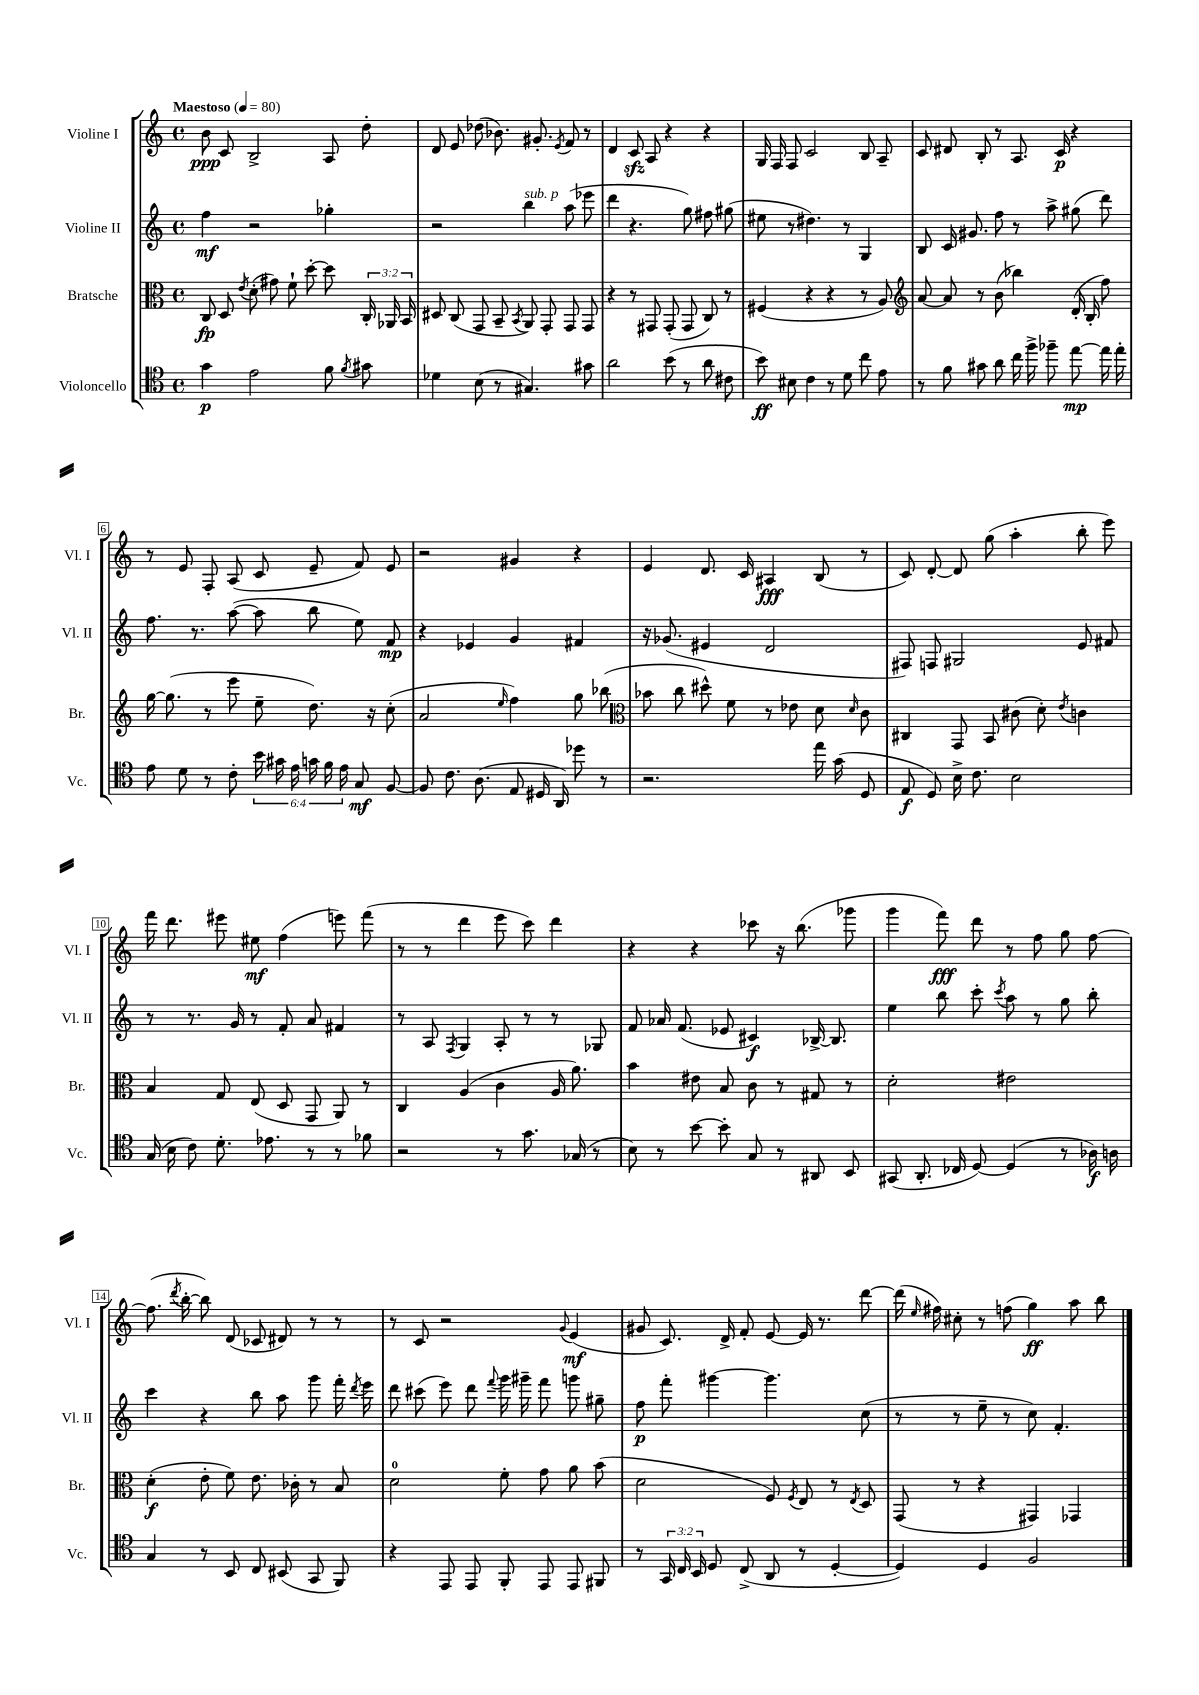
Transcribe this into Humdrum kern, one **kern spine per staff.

**kern	**dynam	**kern	**dynam	**kern	**dynam	**kern	**dynam
*part4	*part4	*part3	*part3	*part2	*part2	*part1	*part1
*staff4	*staff4	*staff3	*staff3	*staff2	*staff2	*staff1	*staff1
*I"Violoncello	*	*I"Bratsche	*	*I"Violine II	*	*I"Violine I	*
*I'Vc.	*	*I'Br.	*	*I'Vl. II	*	*I'Vl. I	*
*clefC4	*	*clefC3	*	*clefG2	*	*clefG2	*
*k[]	*	*k[]	*	*k[]	*	*k[]	*
*M4/4	*	*M4/4	*	*M4/4	*	*M4/4	*
*met(c)	*	*met(c)	*	*met(c)	*	*met(c)	*
*MM80	*	*MM80	*	*MM80	*	*MM80	*
=1	=1	=1	=1	=1	=1	=1	=1
!	!	!	!	!	!	!LO:TX:a:B:t=Maestoso	!
4g\	p	8C/	fp	4ff\	mf	8b\	ppp
.	.	8D/	.	.	.	8c/	.
.	.	8qe/	.	.	.	.	.
2e\	.	(8d'\	.	2r	.	2B^/	.
.	.	8g#X\)	.	.	.	.	.
.	.	8f`\	.	.	.	.	.
.	.	[8dd'\	.	.	.	.	.
8f\	.	8dd\]	.	4gg-X'\	.	8A/	.
8qf/	.	.	.	.	.	.	.
8g#X\	.	24C'/	.	.	.	8dd'\	.
.	.	24AA-X/	.	.	.	.	.
.	.	24BB/	.	.	.	.	.
=2	=2	=2	=2	=2	=2	=2	=2
4d-X\	.	8D#X/	.	2r	.	8d/	.
.	.	(8C/	.	.	.	8e/	.
(8B\	.	8GG/	.	.	.	(8dd-X\	.
8r	.	8BB~/	.	.	.	8.b-X\)	.
.	.	8qBB/	.	.	.	.	.
!	!	!	!	!LO:TX:a:i:t=sub. p	!	!	!
4.G#X/)	.	8AA/)	.	4bb\	.	.	.
.	.	.	.	.	.	8.g#X'/	.
.	.	8GG'/	.	.	.	.	.
.	.	.	.	.	.	8qe/	.
.	.	8GG/	.	(8aa\	.	8f/	.
8g#X\	.	8GG/	.	8eee-X\	.	8r	.
=3	=3	=3	=3	=3	=3	=3	=3
2a\	.	4r	.	4ddd\	.	4d/	.
.	.	8r	.	4.r	.	8czz/	.
.	.	8GG#X/	.	.	.	8A/	.
(8b\	.	(8GG#'/	.	.	.	4r	.
8r	.	8GG#/	.	8gg\)	.	.	.
8a\	.	8C/)	.	8ff#X\	.	4r	.
8c#X\	.	8r	.	(8gg#X\	.	.	.
=4	=4	=4	=4	=4	=4	=4	=4
8b\)	ff	(4F#X/	.	8ee#X\	.	16G/	.
.	.	.	.	.	.	16F/	.
8B#X\	.	.	.	8r	.	8F/	.
4c\	.	4r	.	4.dd#X\)	.	2c/	.
8r	.	4r	.	.	.	.	.
8d\	.	.	.	8r	.	.	.
8cc\	.	8r	.	4G/	.	8B/	.
8e\	.	8A/)	.	.	.	8A~/	.
=5	=5	=5	=5	=5	=5	=5	=5
*	*	*clefG2	*	*	*	*	*
8r	.	[8a/	.	8B/	.	8c/	.
8f\	.	8a/]	.	16c/	.	8d#X/	.
.	.	.	.	8.g#X/	.	.	.
8g#X\	.	8r	.	.	.	8B'/	.
8a\	.	(8b\	.	8ff\	.	8r	.
16cc\	.	4bb-X\)	.	8r	.	8.A/	.
16ff^\	.	.	.	.	.	.	.
8ff-X~\	.	.	.	8aa^\	.	.	.
.	.	.	.	.	.	16c/	p
[8ee\	mp	(16d'/	.	(8gg#X\	.	4r	.
.	.	16B'/	.	.	.	.	.
16ee\]	.	8ff\)	.	8ddd\)	.	.	.
16ee'\	.	.	.	.	.	.	.
!!LO:LB:g=z
=6	=6	=6	=6	=6	=6	=6	=6
8e\	.	[16gg\	.	8.ff\	.	8r	.
.	.	(8.gg\]	.	.	.	.	.
8d\	.	.	.	.	.	8e/	.
.	.	.	.	8.r	.	.	.
8r	.	8r	.	.	.	8F'/	.
8c'\	.	8eee\	.	([8aa\	.	(8A/	.
24b\	.	8ee~\	.	8aa\]	.	8c/	.
24g#X\	.	.	.	.	.	.	.
24e\	.	.	.	.	.	.	.
24gn\	.	8.dd\)	.	8bb\	.	8e~/	.
24f\	.	.	.	.	.	.	.
24e\	.	.	.	.	.	.	.
8G/	mf	.	.	8ee\)	.	8f/)	.
.	.	16r	.	.	.	.	.
[8F/	.	(8cc'\	.	8f/	mp	8e/	.
=7	=7	=7	=7	=7	=7	=7	=7
8F/]	.	2a/	.	4r	.	2r	.
8.c\	.	.	.	.	.	.	.
.	.	.	.	4e-X/	.	.	.
(8.A\	.	.	.	.	.	.	.
.	.	16qqee/	.	.	.	.	.
8E/	.	4ff\)	.	4g/	.	4g#X/	.
16D#X/	.	.	.	.	.	.	.
16AA/)	.	.	.	.	.	.	.
8dd-X\	.	8gg\	.	4f#X/	.	4r	.
8r	.	(8bb-X\	.	.	.	.	.
=8	=8	=8	=8	=8	=8	=8	=8
*	*	*clefC3	*	*	*	*	*
2.r	.	8b-X\	.	16r	.	4e/	.
.	.	.	.	(8.g-X/	.	.	.
.	.	8cc\	.	.	.	.	.
.	.	8dd#X^^\)	.	4e#X/	.	8.d/	.
.	.	8f\	.	.	.	.	.
.	.	.	.	.	.	16c/	.
.	.	8r	.	2d/	.	4A#X/	fff
.	.	8e-X\	.	.	.	.	.
16ee\	.	8d\	.	.	.	(8B/	.
(16g\	.	.	.	.	.	.	.
.	.	16qqd/	.	.	.	.	.
8D/	.	8c\	.	.	.	8r	.
=9	=9	=9	=9	=9	=9	=9	=9
8E/	f	4C#X/	.	8F#X/)	.	8c/)	.
8D/)	.	.	.	8Fn/	.	[8d'/	.
16B^\	.	8GG/	.	2G#X/	.	8d/]	.
8.c\	.	.	.	.	.	.	.
.	.	8BB/	.	.	.	(8gg\	.
2B\	.	(8c#X\	.	.	.	4aa'\	.
.	.	8d'\)	.	.	.	.	.
.	.	8qe/	.	.	.	.	.
.	.	4cn\	.	8e/	.	8bb'\	.
.	.	.	.	8f#X/	.	8eee\)	.
!!LO:LB:g=z
=10	=10	=10	=10	=10	=10	=10	=10
(16G/	.	4B/	.	8r	.	16fff\	.
16B\	.	.	.	.	.	8.ddd\	.
8c\)	.	.	.	8.r	.	.	.
8.d'\	.	8G/	.	.	.	8eee#X\	.
.	.	.	.	16g/	.	.	.
.	.	(8E/	.	8r	.	8ee#X\	mf
8.e-X\	.	.	.	.	.	.	.
.	.	8D/	.	8f'/	.	(4ff\	.
8r	.	8GG/	.	8a/	.	.	.
8r	.	8AA/)	.	4f#X/	.	8eeen\)	.
8f-X\	.	8r	.	.	.	(8fff\	.
=11	=11	=11	=11	=11	=11	=11	=11
2r	.	4C/	.	8r	.	8r	.
.	.	.	.	8A/	.	8r	.
.	.	.	.	8qF/	.	.	.
.	.	(4A/	.	4G/	.	4ddd\	.
8r	.	4c\	.	8A'/	.	8eee\	.
8.g\	.	.	.	8r	.	8ccc\)	.
.	.	16A/	.	8r	.	4ddd\	.
(16G-X/	.	8.a\)	.	.	.	.	.
8r	.	.	.	8G-X/	.	.	.
=12	=12	=12	=12	=12	=12	=12	=12
8B\)	.	4b\	.	8f/	.	4r	.
8r	.	.	.	16a-X/	.	.	.
.	.	.	.	(8.f/	.	.	.
[8b\	.	8e#X\	.	.	.	4r	.
8b'\]	.	8B/	.	8e-X/	.	.	.
8G/	.	8c\	.	4c#X/)	f	8ccc-X\	.
8r	.	8r	.	.	.	16r	.
.	.	.	.	.	.	(8.bb\	.
8AA#X/	.	8G#X/	.	[16B-X^/	.	.	.
.	.	.	.	8.B-/]	.	.	.
8BB/	.	8r	.	.	.	8ggg-X\	.
=13	=13	=13	=13	=13	=13	=13	=13
(8GG#X/	.	2d'\	.	4ee\	.	4ggg\	.
8.AA'/	.	.	.	.	.	.	.
.	.	.	.	8bb\	.	8fff\)	fff
16C-X/	.	.	.	.	.	.	.
[8D/)	.	.	.	8ccc'\	.	8ddd\	.
.	.	.	.	8qccc/	.	.	.
(4D/]	.	2e#X\	.	8aa\	.	8r	.
.	.	.	.	8r	.	8ff\	.
8r	.	.	.	8gg\	.	8gg\	.
16A-X\)	f	.	.	8bb'\	.	[8ff\	.
16An\	.	.	.	.	.	.	.
!!LO:LB:g=z
=14	=14	=14	=14	=14	=14	=14	=14
4G/	.	(4d'\	f	4ccc\	.	(8.ff\]	.
.	.	.	.	.	.	8qddd/	.
.	.	.	.	.	.	[16bb'\	.
8r	.	8e'\	.	4r	.	8bb\])	.
8BB/	.	8f\)	.	.	.	(8d/	.
8C/	.	8.e\	.	8bb\	.	8c-X/	.
(8BB#X/	.	.	.	8aa\	.	8d#X/)	.
.	.	16c-X'\	.	.	.	.	.
8GG/	.	8r	.	8ggg\	.	8r	.
8FF/)	.	8B/	.	16fff'\	.	8r	.
.	.	.	.	8qddd/	.	.	.
.	.	.	.	16eee\	.	.	.
=15	=15	=15	=15	=15	=15	=15	=15
4r	.	2d\	.	8ddd\	.	8r	.
.	.	.	.	(8ccc#X\	.	8c/	.
8EE/	.	.	.	8eee\)	.	2r	.
8EE/	.	.	.	8ddd\	.	.	.
.	.	.	.	8qqfff/	.	.	.
8FF'/	.	8f'\	.	16ggg\	.	.	.
.	.	.	.	16ggg#X~\	.	.	.
8EE/	.	8g\	.	8fff\	.	.	.
.	.	.	.	.	.	8qqg/	.
8EE/	.	8a\	.	8gggn\	.	(4e/	mf
8FF#X/	.	(8b\	.	8gg#X~\	.	.	.
=16	=16	=16	=16	=16	=16	=16	=16
8r	.	2d\	.	8ff\	p	8g#X/	.
24GG/	.	.	.	8fff'\	.	8.c/)	.
24C/	.	.	.	.	.	.	.
24BB/	.	.	.	.	.	.	.
8D/	.	.	.	[4ggg#X\	.	.	.
.	.	.	.	.	.	16d^/	.
(8C^/	.	.	.	.	.	8f'/	.
8AA/	.	8F/)	.	4.ggg#\]	.	[8e/	.
.	.	8qF/	.	.	.	.	.
8r	.	8E/	.	.	.	16e/]	.
.	.	.	.	.	.	8.r	.
[4D'/	.	8r	.	.	.	.	.
.	.	8qE/	.	.	.	.	.
.	.	8D/	.	(8cc\	.	[8ddd\	.
=17	=17	=17	=17	=17	=17	=17	=17
4D/])	.	(8GG/	.	8r	.	(16ddd\]	.
.	.	.	.	.	.	16qqee/	.
.	.	.	.	.	.	16ff#X\)	.
.	.	8r	.	8r	.	8cc#X'\	.
4D/	.	4r	.	8ee~\	.	8r	.
.	.	.	.	8r	.	(8ffn\	.
2F/	.	4GG#X/)	.	8cc\)	.	4gg\)	ff
.	.	.	.	4.f'/	.	.	.
.	.	4GG-X/	.	.	.	8aa\	.
.	.	.	.	.	.	8bb\	.
==	==	==	==	==	==	==	==
*-	*-	*-	*-	*-	*-	*-	*-
